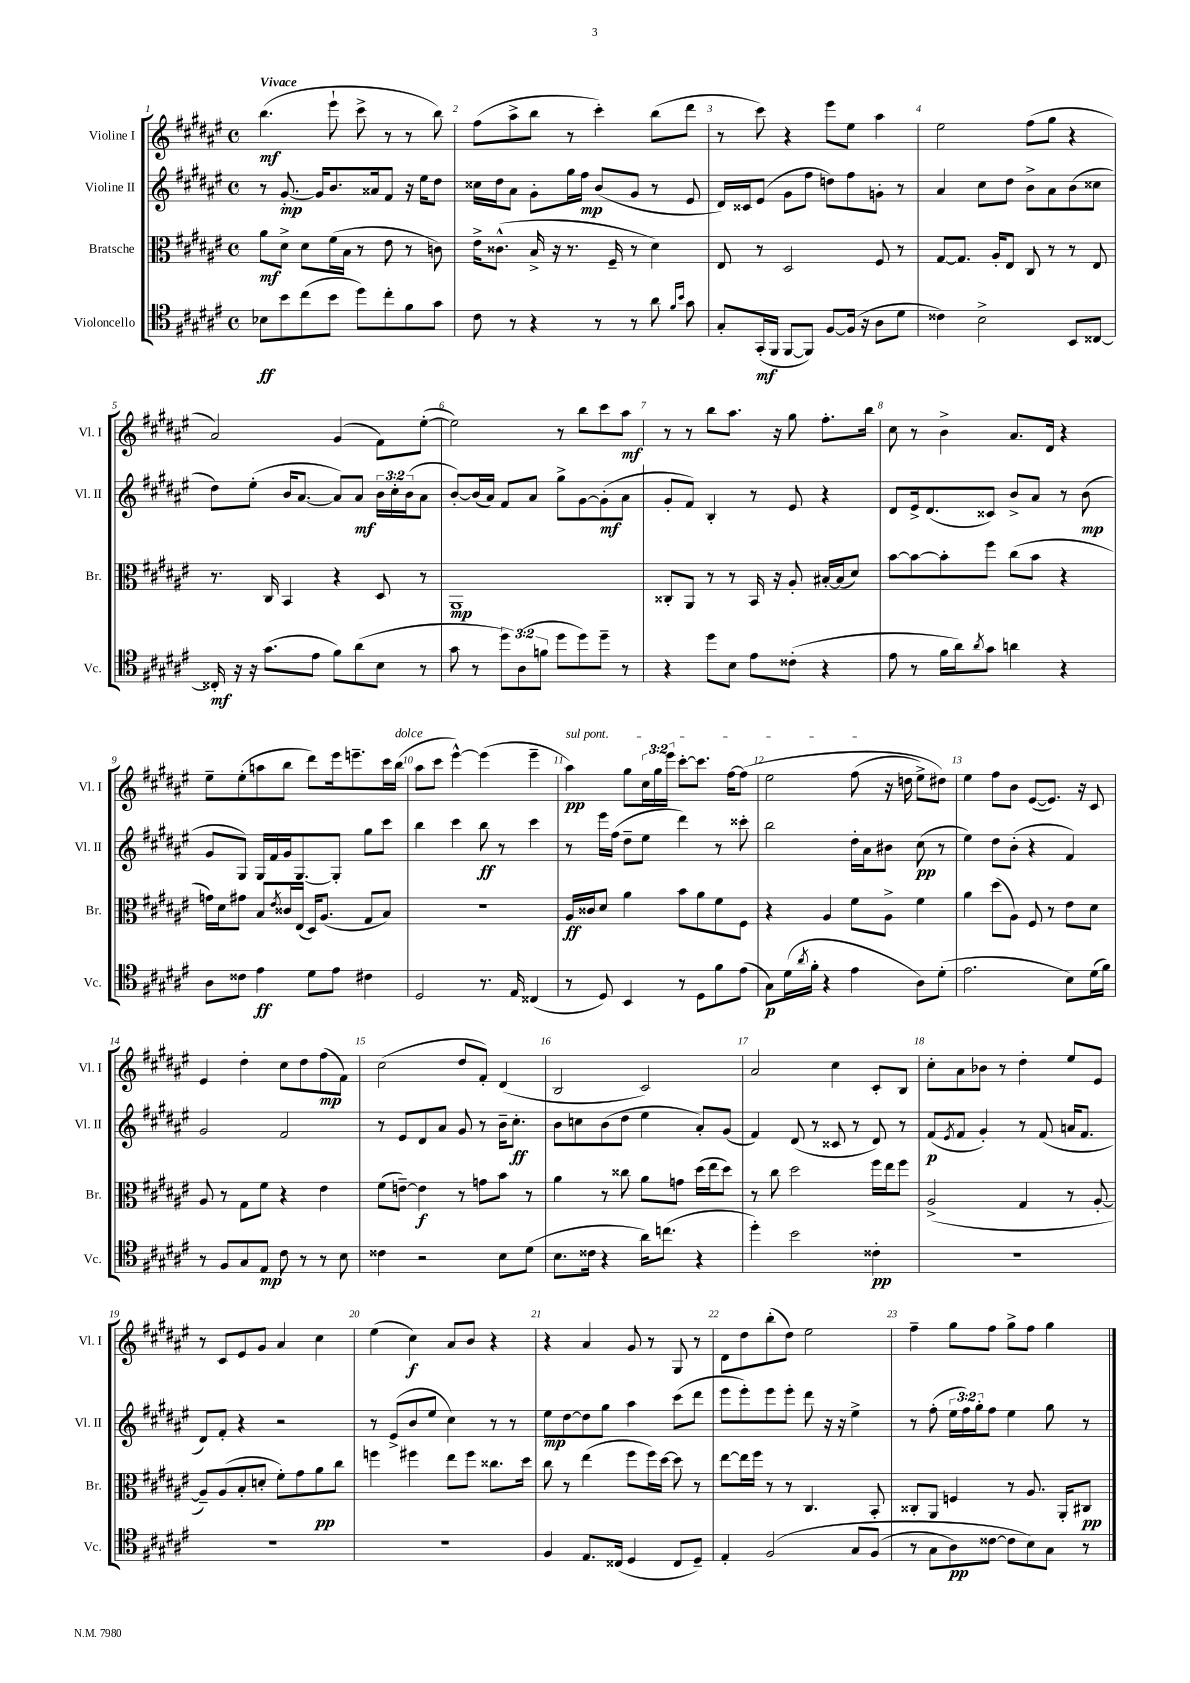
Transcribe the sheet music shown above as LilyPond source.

<<
\new StaffGroup <<
\new Staff = "s0" \with { instrumentName = "Violine I" shortInstrumentName = "Vl. I" } {
    \clef treble \key fis \major \defaultTimeSignature \time 4/4 \override Staff.TupletNumber.text = #tuplet-number::calc-fraction-text \tempo "Vivace"
    b''4.\mf( eis'''8-! cis'''8-> r8 r8 b''8) |
    fis''8( ais''8-> b''8 r8 cis'''4-.) b''8( dis'''8 |
    r8 cis'''8) r4 eis'''8 eis''8 ais''4 |
    eis''2 fis''8( gis''8 r4 |
    ais'2) gis'4( fis'8) eis''8~-.( |
    eis''2) r8 b''8 cis'''8 ais''8\mf |
    r8 r8 b''8 ais''8. r16 gis''8 fis''8.-. b''16 |
    cis''8 r8 b'4-> ais'8. dis'16 r4 |
    eis''8-- eis''8-.( a''8 b''8 dis'''8) eis'''16 e'''8.-- cis'''16 b''16^\markup { \italic "dolce" }( |
    ais''8 cis'''8 eis'''4~-^) eis'''4( eis'''4-- |
    \once \override TextSpanner.bound-details.left.text = \markup { \italic "sul pont." } ais''4\pp\startTextSpan) gis''8 \tuplet 3/2 { cis''16 gis''16 eis'''16 } cis'''8~-. cis'''8. fis''16~ fis''8\( |
    eis''2 fis''8\stopTextSpan( r16 d''16 eis''8->) dis''8\) |
    eis''4 fis''8 b'8 eis'8~( eis'8.) r16 cis'8 |
    eis'4 dis''4-. cis''8 dis''8 fis''8\mp( fis'8) |
    cis''2( dis''8 fis'8-.) dis'4( |
    b2 cis'2) |
    ais'2 cis''4 cis'8-. b8 |
    cis''8-. ais'8 bes'8 r8 dis''4-. eis''8 eis'8 |
    r8 cis'8 eis'8 gis'8 ais'4 cis''4 |
    eis''4( cis''4\f) ais'8 b'8 r4 |
    r4 ais'4 gis'8 r8 gis8 r8 |
    dis'8 dis''8 b''8-.( dis''8) eis''2 |
    fis''4-- gis''8 fis''8 gis''8-> fis''8 gis''4 \bar "|." |
}
\new Staff = "s1" \with { instrumentName = "Violine II" shortInstrumentName = "Vl. II" } {
    \clef treble \key fis \major \defaultTimeSignature \time 4/4 \override Staff.TupletNumber.text = #tuplet-number::calc-fraction-text
    r8 gis'8.~-.\mp gis'16 b'8. aisis'16 fis'8 r16 eis''16 dis''8 |
    cisis''16 dis''16 ais'8 gis'8-. gis''16 fis''16\mp b'8( gis'8 r8 eis'8 |
    dis'16) cisis'16 eis'8( gis'8 fis''8 d''8) fis''8 g'8-. r8 |
    ais'4 cis''8 dis''8 b'8-> ais'8 b'8( cisis''8 |
    dis''8) eis''8-.( b'16 ais'8.~ ais'8) ais'8\mf \tuplet 3/2 { b'16 cis''16-. b'16( } ais'8 |
    b'8~-.) b'16( ais'16) fis'8 ais'8 gis''8-> gis'8~ gis'8-.\mf( ais'8 |
    gis'8-. fis'8) b4-. r8 eis'8 r4 |
    dis'8 eis'16-> dis'8.( cisis'8) b'8-> ais'8 r8 b'8\mp( |
    gis'8 gis8) gis16 fis'16 gis'16 gis8.~ gis8-. gis''8 cis'''8 |
    b''4 cis'''4 b''8\ff r8 cis'''4 |
    r8 eis'''16 fis''16( dis''8-- eis''8 dis'''4) r8 cisis'''8-. |
    b''2 dis''16-. ais'16 bis'8 cis''8\pp( r8 |
    eis''4) dis''8 b'8-.( r4 fis'4) |
    gis'2 fis'2 |
    r8 eis'8 dis'8 ais'8 gis'8 r8 b'16-- cis''8.-.\ff |
    b'8 c''8 b'8( dis''8 eis''4 ais'8-.) gis'8( |
    fis'4) dis'8( r8 cisis'8 r8 dis'8) r8 |
    fis'8\p( \acciaccatura { eis'8 } fis'8 gis'4-.) r8 fis'8( a'16 fis'8. |
    dis'8) fis'8-. r4 r2 |
    r8 eis'8->( b'8 eis''8 cis''4) r8 r8 |
    eis''8\mp dis''8~ dis''8 gis''8 ais''4 cis'''8( dis'''8 |
    eis'''8 eis'''8-.) eis'''8 eis'''8-. dis'''8 r16 r16 eis''4-> |
    r8 fis''8-.( \tuplet 3/2 { eis''16 fis''16) gis''16-. } fis''8 eis''4 gis''8 r8 \bar "|." |
}
\new Staff = "s2" \with { instrumentName = "Bratsche" shortInstrumentName = "Br." } {
    \clef alto \key fis \major \defaultTimeSignature \time 4/4
    ais'8\mf dis'8-> dis'8 fis'16( b16 r8 eis'8 r8 c'8) |
    eis'16-> cisis'8.-^( b16-> r16 r8. fis16-- r8 dis'4) |
    eis8 r8 dis2 fis8 r8 |
    gis8~ gis8. ais16-. eis8 cis8 r8 r8 eis8 |
    r8. cis16 b,4 r4 dis8 r8 |
    ais,1\mp |
    cisis8-. ais,8 r8 r8 b,16 r16 ais8-. bis16~-. bis16( dis'8) |
    b'8~ b'8~ b'8-. fis''8 cis''8( b'8 r4 |
    g'16) dis'16 gis'8 b8 \acciaccatura { eis'8 } cisis'16 eis16( dis16) ais8.( gis8 b8) |
    r1 |
    ais16\ff cisis'16 dis'8 ais'4 b'8 ais'8 fis'8 fis8 |
    r4 ais4 fis'8 ais8-> fis'4 |
    ais'4 dis''8( ais8) fis8 r8 eis'8 dis'8 |
    ais8 r8 gis8 fis'8 r4 eis'4 |
    fis'8( e'8~--) e'4\f r8 g'8 b'8 r8 |
    ais'4 r8 cisis''8 ais'8 g'8 dis''16( eis''16 dis''8) |
    r8 cis''8 dis''2 fis''16 eis''16 fis''8 |
    ais2->( gis4 r8 ais8~-. |
    ais8--) ais8( b8-. d'8-. fis'8-.) gis'8 ais'8\pp cis''8 |
    f''4 fis''4 eis''8 fis''8 cisis''8. dis''16 |
    cis''8 r8 eis''4( fis''8 fis''16) dis''16~ dis''8 r8 |
    eis''8~ eis''16 fis''16 r8 r8 cis4. b,8-. |
    cisis8-. ais,8 f4 r8 ais8. ais,16-. cis8\pp \bar "|." |
}
\new Staff = "s3" \with { instrumentName = "Violoncello" shortInstrumentName = "Vc." } {
    \clef tenor \key fis \major \defaultTimeSignature \time 4/4 \override Staff.TupletNumber.text = #tuplet-number::calc-fraction-text
    bes8\ff b'8 cis''8( b'8 dis''8) cis''8-. fis'8 gis'8 |
    cis'8 r8 r4 r8 r8 ais'8 \grace { fis'16 b'16 } gis'8 |
    gis8-. gis,16-.\mf( fis,16 fis,8~ fis,8) fis8~ fis16( r16 ais8 dis'8 |
    cisis'4) b2-> b,8 cisis8~ |
    cisis16-.\mf r16 r16 gis'8.( eis'8 fis'8) ais'8( b8 r8 |
    gis'8 r8 \tuplet 3/2 { dis''8) ais8( f'8 } dis''8 dis''8) dis''8-- r8 |
    r4 dis''8 b8 eis'8 cisis'8-.( r4 |
    eis'8 r8 fis'16 ais'16) \acciaccatura { ais'8 } gis'8 a'4 r4 |
    ais8 cisis'8 eis'4\ff dis'8 eis'8 cis'4 |
    dis2 r8. eis16 cisis4( |
    r8 dis8) b,4 r8 dis8 fis'8 eis'8( |
    gis8\p) dis'16( \acciaccatura { ais'8 } fis'16-. r4 eis'4 ais8) dis'8-.( |
    eis'2. b8) dis'16( fis'16) |
    r8 fis8 gis8 eis8\mp cis'8 r8 r8 b8 |
    cisis'4 r2 b8 dis'8( |
    b8. cisis'16 r4 ais'16) c''8.( r4 |
    dis''4-.) b'2 cisis'4-.\pp |
    R1 |
    R1 |
    R1 |
    fis4 eis8. cisis16( dis4 cisis8 dis8--) |
    eis4-. fis2\( gis8 fis8( |
    r8 gis8 ais8\pp) cisis'8~ cisis'8 b8\) gis8 r8 \bar "|." |
}
>>
>>
\layout { \context { \Score \override BarNumber.break-visibility = ##(#f #t #t) barNumberVisibility = #all-bar-numbers-visible } }
